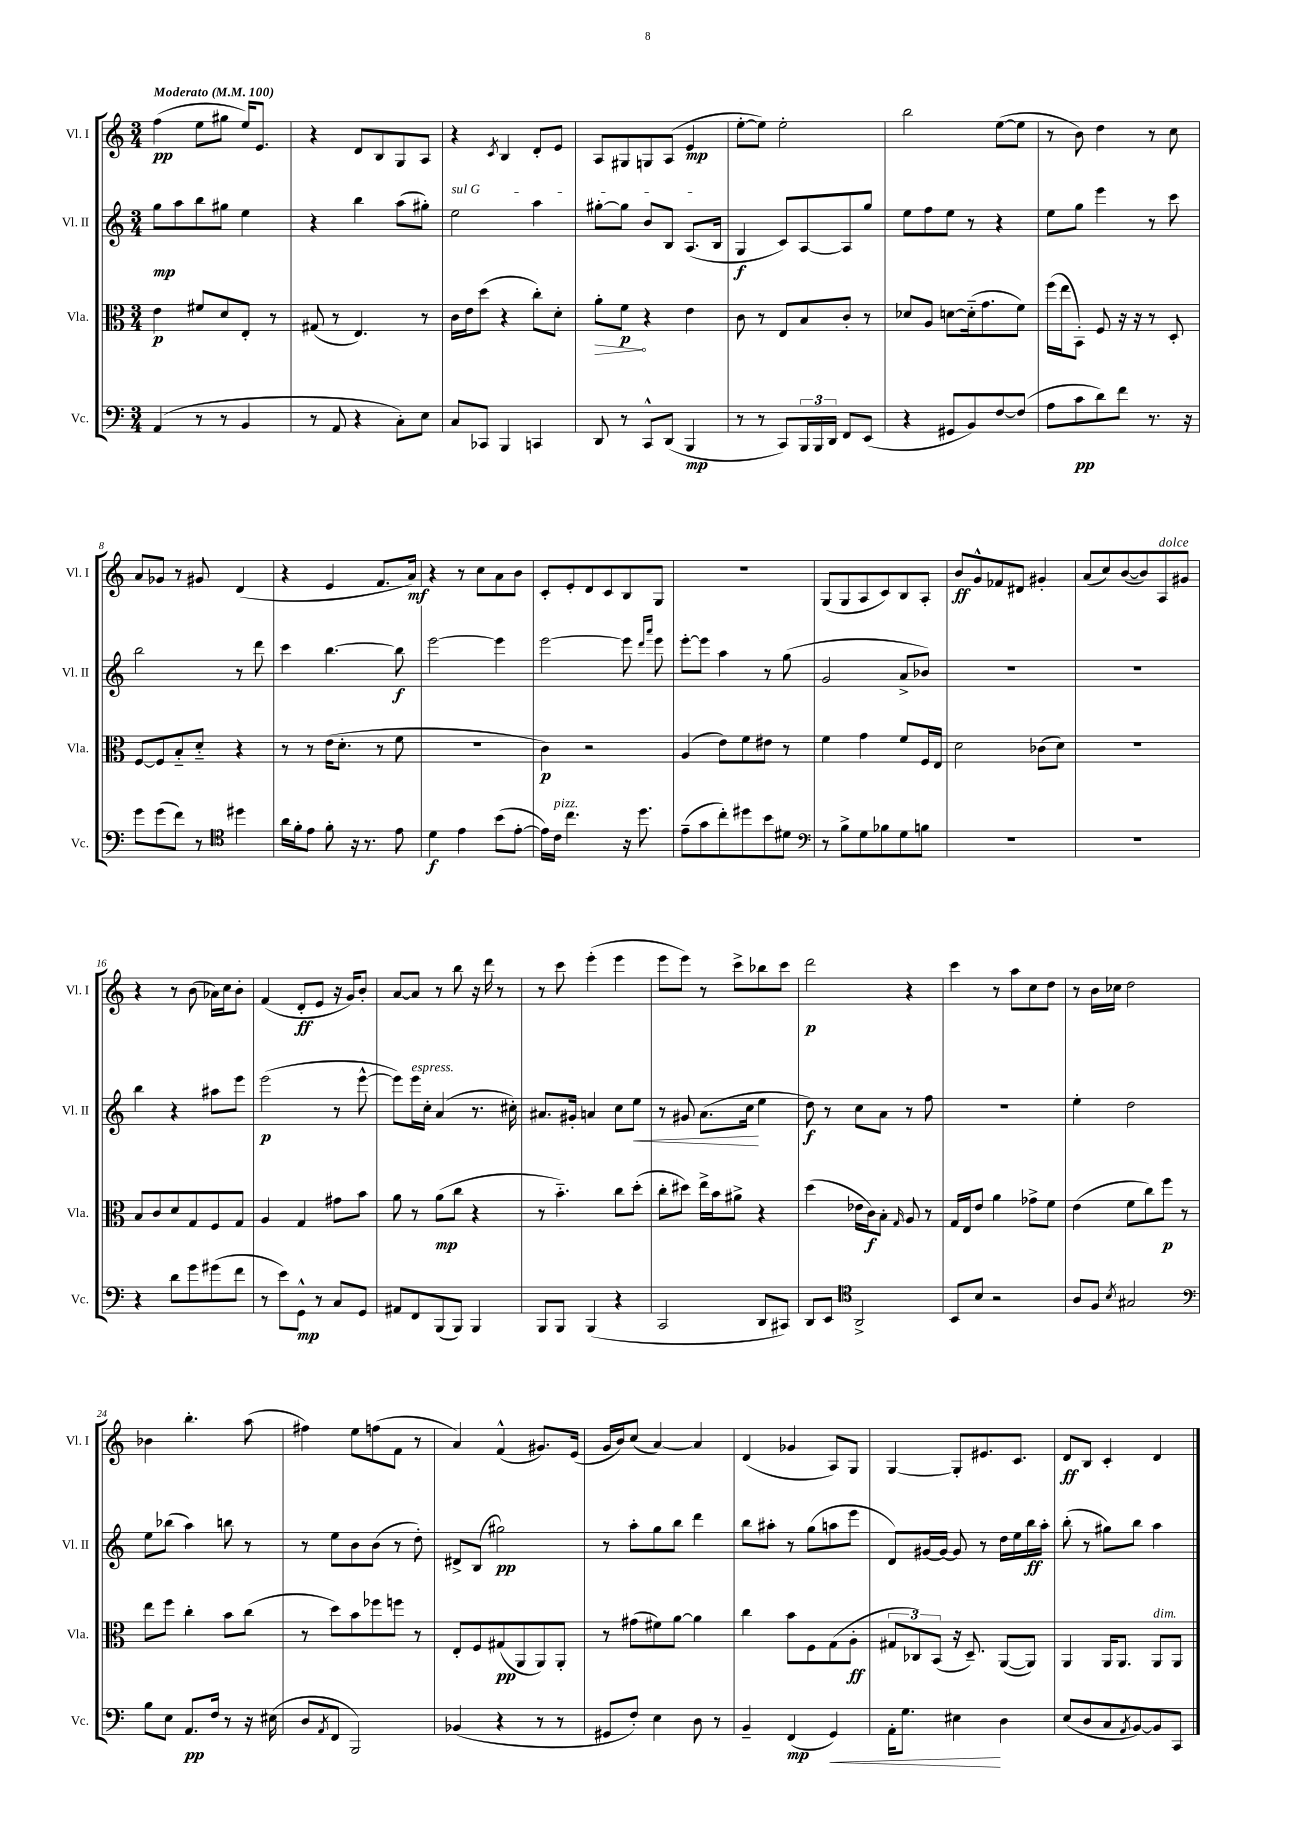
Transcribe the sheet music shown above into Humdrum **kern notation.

**kern	**kern	**kern	**kern
*staff4	*staff3	*staff2	*staff1
*clefF4	*clefC3	*clefG2	*clefG2
*k[]	*k[]	*k[]	*k[]
*M3/4	*M3/4	*M3/4	*M3/4
*MM100	*MM100	*MM100	*MM100
(4AA	4e	8gg	(4ff
.	.	8aa	.
8r	8f#	8bb	8ee
8r	8d	8gg#	8gg#
4BB	8E'	4ee	16ee)
.	.	.	8.e
.	8r	.	.
=	=	=	=
8r	(8G#	4r	4r
8AA	8r	.	.
4r	4.E)	4bb	8d
.	.	.	8B
8C')	.	(8aa	8G
8E	8r	8gg#')	8A
=	=	=	=
8C	16c	2ee	4r
.	16e	.	.
8CC-	(8dd	.	.
.	.	.	8qc
4BBB	4r	.	4B
4CC	8cc')	4aa	8d'
.	8d'	.	8e
=	=	=	=
8DD	8a'	[8gg#'	8A
8r	8f	8gg#]	8G#
8CC^^	4r	8b	8G
(8DD	.	8B	(8A
4BBB	4e	(8.A	4e
.	.	16B	.
=	=	=	=
8r	8c	4G	[8ee'
8r	8r	.	8ee])
8CC)	8E	8c)	2ee'
24BBB	8B	[8A	.
24BBB	.	.	.
24DD	.	.	.
8FF	8c'	8A]	.
(8EE	8r	8gg	.
=	=	=	=
4r	8d-	8ee	2bb
.	8A	8ff	.
8GG#	[8d	8ee	.
8BB)	(16d'~]	8r	.
.	8.g	.	.
[8F	.	4r	([8ee
(8F]	8f)	.	8ee]
=	=	=	=
8A	(16ff	8ee	8r
.	16ee	.	.
8c	8BB')	8gg	8b)
8d)	8F	4eee	4dd
8f	16r	.	.
.	16r	.	.
8.r	8r	8r	8r
.	8D'	8ccc	8cc
16r	.	.	.
=	=	=	=
8g	[8F	2bb	8a
(8g	8F]	.	8g-
8f)	8B'~	.	8r
8r	8d'~	.	8g#
*clefC4	*	*	*
4dd#	4r	8r	(4d
.	.	8ddd	.
=	=	=	=
16a	8r	4ccc	4r
16f'	.	.	.
8e	8r	.	.
8f'	(16e	[4.bb	4e
.	8.d'	.	.
16r	.	.	.
8.r	.	.	.
.	8r	.	8.f
8e	8f	8bb]	.
.	.	.	16a)
=	=	=	=
4d	2.r	[2eee	4r
4e	.	.	8r
.	.	.	8cc
(8b	.	4eee]	8a
[8e'	.	.	8b
=	=	=	=
16e])	4c)	[2eee	8c'
16c	.	.	.
4.cc	.	.	8e'
.	2r	.	8d
.	.	.	8c
16r	.	8eee]	8B
8.dd	.	.	.
.	.	16qqddd	.
.	.	16qqaaa	.
.	.	8eee	8G
=	=	=	=
(8e~	(4A	[8eee'	2.r
8g	.	8eee]	.
8cc')	8e)	4aa	.
8dd#	8f	.	.
8b	8e#	8r	.
8d#	8r	(8gg	.
=	=	=	=
*clefF4	*	*	*
8r	4f	2g	(8G
8B^	.	.	8G
8G	4g	.	8A
8B-	.	.	8c)
8G	8f	8a^	8B
8B	16F	8b-)	8A'
.	16E	.	.
=	=	=	=
2.r	2d	2.r	8b
.	.	.	8g^^
.	.	.	8f-
.	.	.	8d#
.	(8c-	.	4g#'
.	8d)	.	.
=	=	=	=
2.r	2.r	2.r	(8a
.	.	.	8cc)
.	.	.	([8b
.	.	.	8b])
.	.	.	8A
.	.	.	8g#
=	=	=	=
4r	8B	4bb	4r
.	8c	.	.
8d	8d	4r	8r
8g	8G	.	(8b
(8g#	8F	8aa#	16a-)
.	.	.	16cc
8f	8G	8eee	8b'
=	=	=	=
8r	4A	(2eee	(4f
8e)	.	.	.
8GG^^	4G	.	8d'
8r	.	.	8e
8C	8g#	8r	16r
.	.	.	16g)
8GG	8b	[8eee^^	8b'
=	=	=	=
8AA#	8a	8eee])	[8a
8FF	8r	16eee	8a]
.	.	16cc'	.
(8BBB	(8a	(4a	8r
8BBB)	8cc	.	8bb
4BBB	4r	8.r	16r
.	.	.	16ddd
.	.	.	8r
.	.	16cc#')	.
=	=	=	=
8BBB	8r	8.a#	8r
8BBB	4.b'~)	.	8ccc
.	.	16g#'	.
(4BBB	.	4a	(4eee'
4r	8cc	8cc	4eee
.	(8dd'	8ee	.
=	=	=	=
2CC	8cc'	8r	8eee
.	8dd#)	8g#	8eee)
.	16ee^	(8.a	8r
.	16b	.	.
.	8a#^	.	8ccc^
.	.	16cc	.
8DD	4r	4ee	8bb-
8CC#)	.	.	8ccc
=	=	=	=
8DD	(4dd	8dd)	2ddd
8EE	.	8r	.
*clefC4	*	*	*
2AA^	16e-	8cc	.
.	16c)	.	.
.	8B'	8a	.
.	16qqG	.	.
.	8A	8r	4r
.	8r	8ff	.
=	=	=	=
8BB	16G	2.r	4ccc
.	16E	.	.
8B	8e	.	.
2r	4a	.	8r
.	.	.	8aa
.	8g-^	.	8cc
.	8f	.	8dd
=	=	=	=
8A	(4e	4ee'	8r
8F	.	.	16b
.	.	.	16cc-
8qB	.	.	.
2G#	8f	2dd	2dd
.	8cc)	.	.
.	8ff	.	.
.	8r	.	.
=	=	=	=
*clefF4	*	*	*
8B	8ee	8ee	4b-
8E	8ff	(8bb-	.
8.AA	4cc'	4aa)	4.bb'
16F	.	.	.
8r	8b	8bb	.
16r	(8cc	8r	(8aa
(16E#	.	.	.
=	=	=	=
8D	8r	8r	4ff#)
8qAA	.	.	.
8FF	8dd)	8ee	.
2BBB)	8b	8b	8ee
.	8ff-	(8b	(8ff
.	8ff	8r	8f
.	8r	8dd')	8r
=	=	=	=
(4BB-	8E'	8d#^	4a)
.	8F	(8B	.
4r	(8G#	2gg#)	(4f^^
.	8AA	.	.
8r	8AA)	.	8.g#)
8r	8AA'	.	.
.	.	.	(16e
=	=	=	=
8GG#	8r	8r	16g
.	.	.	16b)
8F')	(8g#	8aa'	(8cc
4E	8f#)	8gg	[4a)
.	[8a	8bb	.
8D	4a]	4ddd	4a]
8r	.	.	.
=	=	=	=
4BB~	4cc	8bb	(4d
.	.	8aa#'	.
(4FF	8b	8r	4g-
.	8F	(8gg	.
4GG)	(8G	8aa	8A)
.	8A'	8eee	8G
=	=	=	=
16AA'	12G#	8d)	[4G
8.G	.	.	.
.	12C-)	.	.
.	.	[16g#	.
.	(12BB	.	.
.	.	16g#_	.
4E#	16r	8g#]	8G']
.	8.D~)	.	.
.	.	8r	8.e#
4D	([8AA	16dd	.
.	.	16ee	8.c
.	8AA])	16bb	.
.	.	16aa'	.
=	=	=	=
(8E	4AA	(8bb'	8d
8D	.	8r	8B
8C	16AA	8gg#)	4c'
.	8.AA	.	.
8qAA	.	.	.
[8BB)	.	8bb	.
8BB]	8AA	4aa	4d
8CC	8AA	.	.
==	==	==	==
*-	*-	*-	*-
